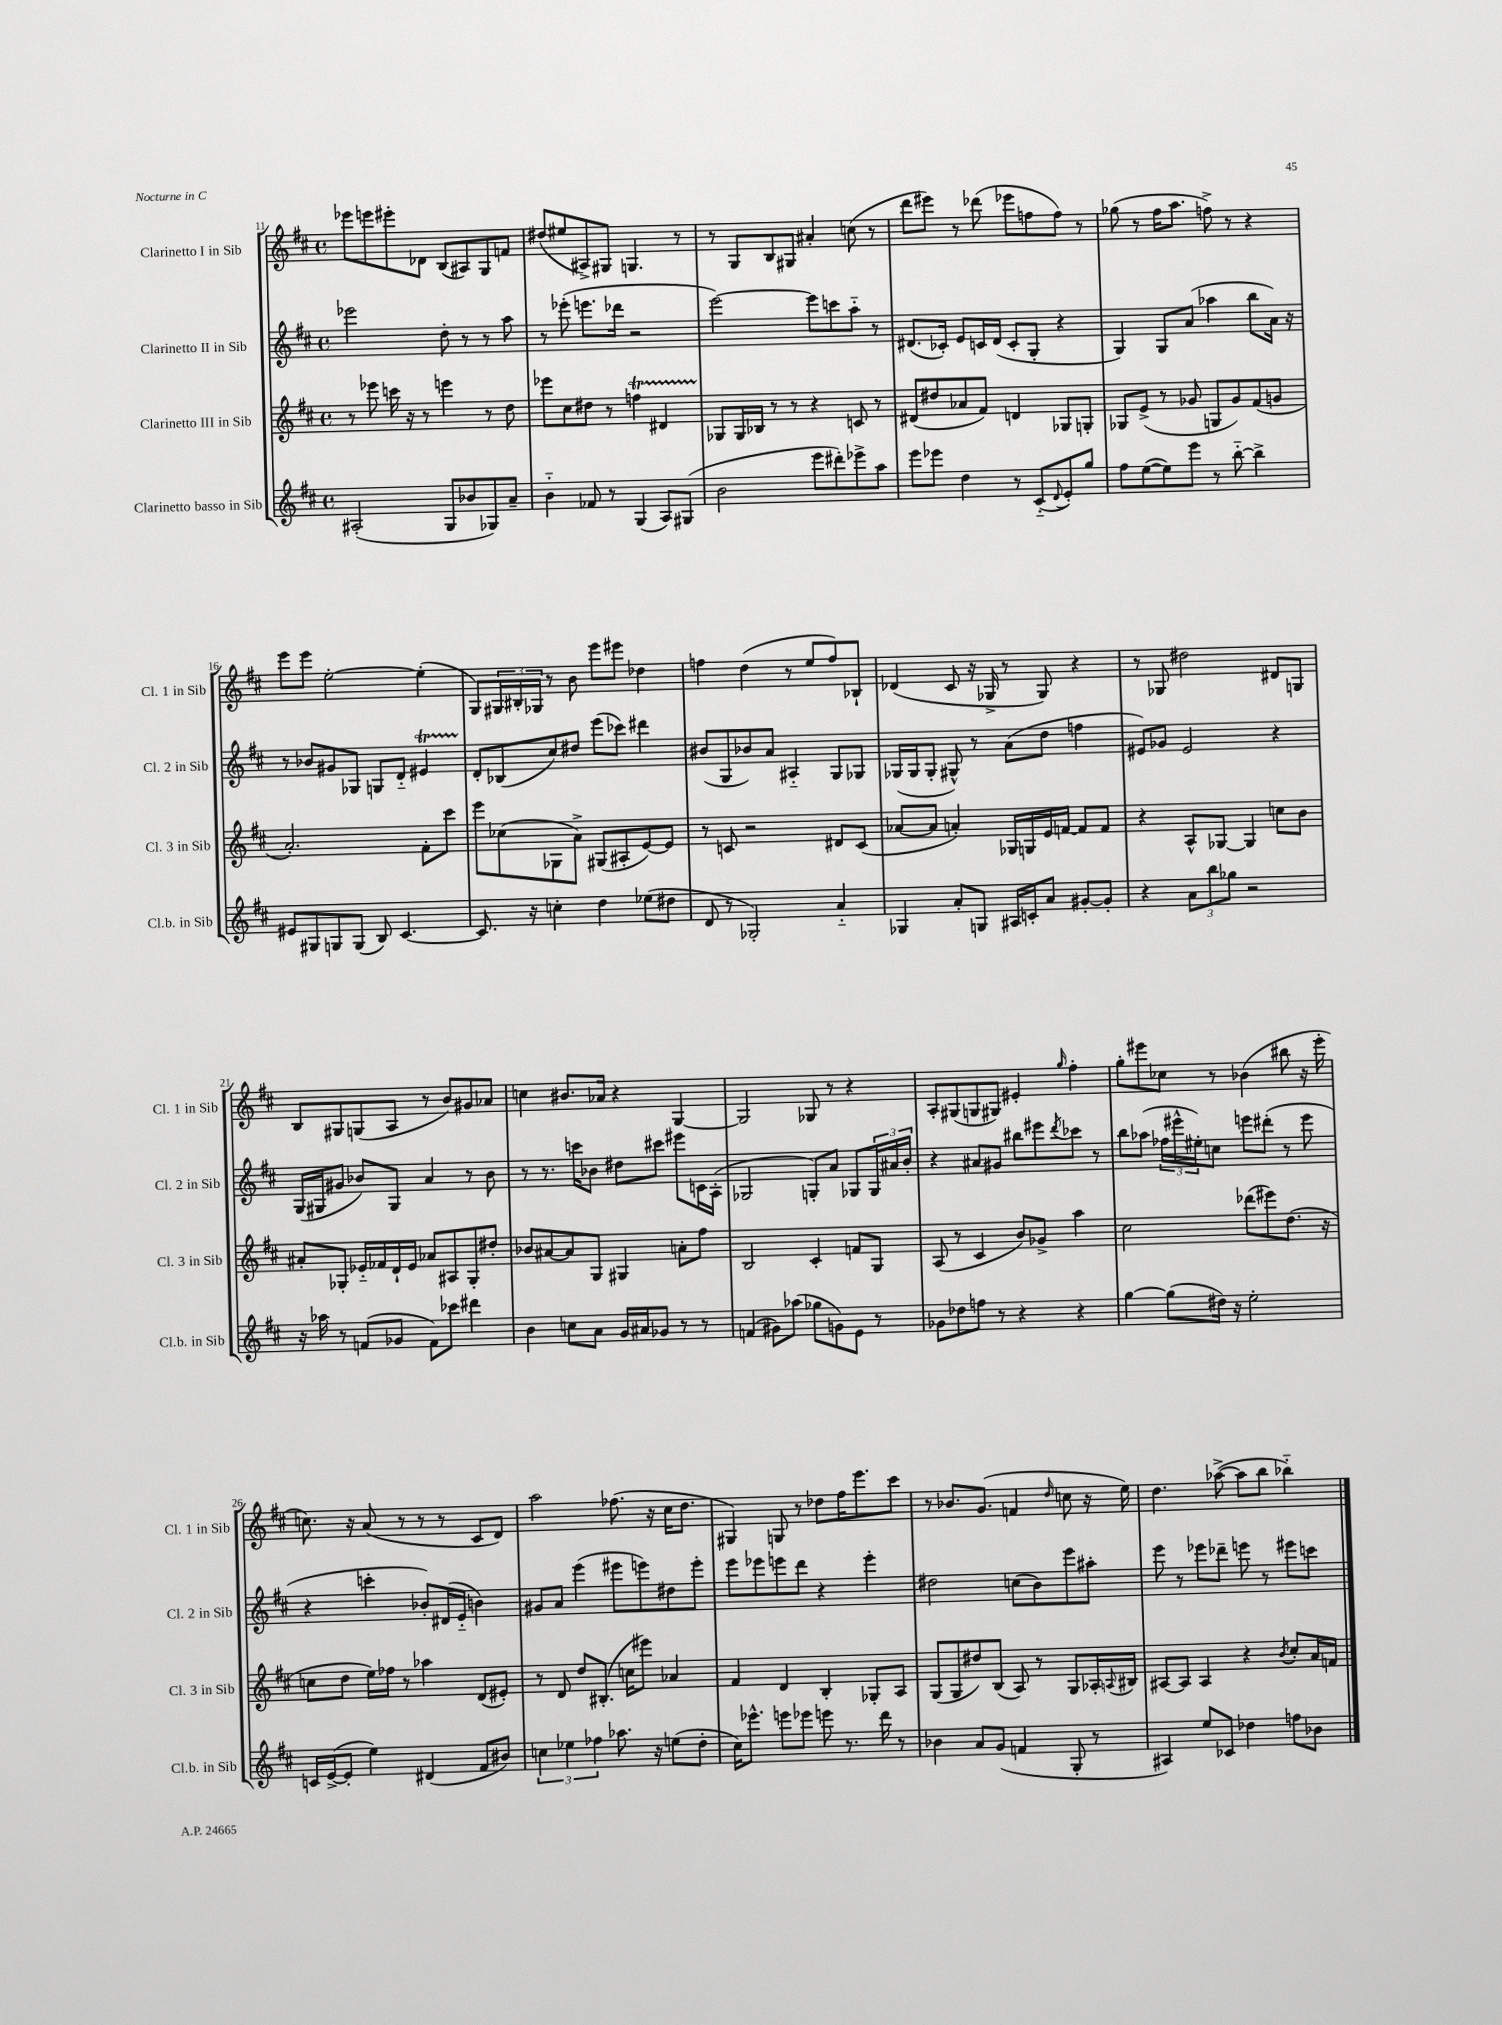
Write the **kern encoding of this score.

**kern	**kern	**kern	**kern
*part4	*part3	*part2	*part1
*staff4	*staff3	*staff2	*staff1
*I"Clarinetto basso in Sib	*I"Clarinetto III in Sib	*I"Clarinetto II in Sib	*I"Clarinetto I in Sib
*I'Cl.b. in Sib	*I'Cl. 3 in Sib	*I'Cl. 2 in Sib	*I'Cl. 1 in Sib
*clefG2	*clefG2	*clefG2	*clefG2
*k[f#c#]	*k[f#c#]	*k[f#c#]	*k[f#c#]
*M4/4	*M4/4	*M4/4	*M4/4
*met(c)	*met(c)	*met(c)	*met(c)
=11	=11	=11	=11
(2A#X'/	8r	2eee-X\	8eee-X\L
.	8eee-X\	.	8eeen\
.	16cccn\	.	8eee#X'\
.	16r	.	.
.	8r	.	8d-X\J
8G/L	4eeen\	8dd'\	(8B/L
8b-X/	.	8r	8A#X/)
8G-X/)	8r	8r	8G/
8a~/J	8dd\	8aa\	8fn/J
=12	=12	=12	=12
4b\	8eee-X\L	8r	(8dd#X/L
.	8cc#\	(8eee-X'\	8ee#X/
8f-X/	8dd#X\J	8.eeen\L	8A#X^/)
8r	8r	.	8G#X/J
.	.	16ddd-X\Jk	.
(4G/	4ffnT\	2r	4.Gn/
8A/L)	4d#XTTT/	.	.
(8G#X/J	.	.	8r
=13	=13	=13	=13
2b\	8G-X/L	[2eee\)	8r
.	16G-/L	.	8G/L
.	16B-X/JJ	.	.
.	8r	.	8B/
.	8r	.	8G#X/J
8eee\L	4r	8eee\L]	4a#X'/
8ddd#X'\)	.	8cccn\	.
8eee-X^\	8cn/	8aa\J	(8ccn\
8aa\J	8r	8r	8r
=14	=14	=14	=14
8eee\L	(8d#X/L	(8.d#X/L	8ddd\L
8eee-X\J	8dd#X/	.	8eee#X\J)
.	.	16c-X'/Jk)	.
4dd\	8a-X/	8e/L	8r
.	8f#/J)	16cn/L	(8ddd-X\
.	.	(16d#/JJ	.
8r	4dn/	8c'/L	8eee-X\L
(8c#/L	.	8G'/J	8ffn\
8qqd/	.	.	.
8e'/)	8G-X/L	4r	8ff\J)
8gg/J	8Gn'/J	.	8r
=15	=15	=15	=15
8ff#\L	8G-X/L	4G/)	(8gg-X\
([8ee\	(8e^/J	.	8r
8ee\])	8r	8G/L	16ff#\KL
.	.	.	8.aa\J
8eee\J	8g-X/	(8a/J	.
8r	8Gn/L	4aa-X\	8ffn^\)
[8bb\	8g-/)	.	8r
4bb^\]	(8f#/	8bb\L	4r
.	8gn/J	16a\Jk)	.
.	.	16r	.
!!LO:LB:g=z
=16	=16	=16	=16
8e#X/L	2.a'/)	8r	8eee\L
8G#X/	.	8b-X/L	8eee\J
8Gn/	.	8g#X/	[2ee'\
(8G/J	.	8G-X/J	.
8B/)	.	8Gn/L	.
[4.c#/	.	8d/J	.
.	8f#'\L	4e#Xt/	(4ee'\]
.	8ccc#\J	.	.
=17	=17	=17	=17
8.c#/]	8eee\L	8d'/L	8G/L)
.	(8cc-X\	(8B-X/	24G#X/L
.	.	.	24B#X'/
16r	.	.	.
.	.	.	24G-X/JJ
4ccn'\	8G-X\	8cc#/)	8r
.	8a^\J)	8dd#X/J	8b\
4dd\	(8G#X/L	(8eee\L	8eee\L
.	8A#X'/	8ccc-X\J)	8eee#X\J
(8ee-X\L	[8e/)	4ddd#X\	4dd-X\
8dd#X\J	8e/J]	.	.
=18	=18	=18	=18
8d/	8r	(8b#X/L	4ffn\
8r	8cn/	8G/	.
2G-X'/)	2r	8b-X/)	(4dd\
.	.	8a/J	.
.	.	4A#X/	8r
.	.	.	8ee/L
4a/	8d#X/L	8G/L	8ff/)
.	(8c/J	8G-X/J	8B-X`/J
=19	=19	=19	=19
4G-X/	[8a-X/L	(16G-X/LL	(4d-X/
.	.	16G-/J	.
.	8a-/J]	8G-'/J	.
8a'/L	4an'/)	8G#X^^/)	8c#/
8Gn/J	.	8r	16r
.	.	.	16G-X^/
16A#X/LL	16G-X/LL	(8a\L	8r
16cn'/J	16Gn/	.	.
8a/J	16e/	8dd\J	8G-/)
.	[16fn/JJ	.	.
[8g#X'/L	8f/L]	4ffn\	4r
8g#'/J]	8f/J	.	.
=20	=20	=20	=20
4r	4r	8e#X/L)	8r
.	.	8g-X/J	8G-X/
12a\L	8A^^/L	2e#/	2dd#X\
12bb\	.	.	.
.	[8G-X/J	.	.
12gg-X\J	.	.	.
2r	4G-/]	.	.
.	8ccn\L	4r	8d#X/L
.	8b\J	.	8Gn/J
!!LO:LB:g=z
=21	=21	=21	=21
16r	8a#X'/L	(16G/LL	8B/L
16aa-X\	.	16G#X/J	.
8r	8G-X'/J	8g#X/J	8G#X/
(8fn/L	16e-X/LL	8b-X/L)	(8Gn/
.	16f-X/	.	.
8g-X/J	16d`/	8G#/J	8A/J
.	16e-/JJ	.	.
8f\L)	8a-X/L	4a/	8r
8ccc-X\J	8A#X/	.	8b/L)
4ddd#X\	8G-'/	8r	8g#X/
.	8dd#X'/J	8b-\	8a-X/J
=22	=22	=22	=22
4b\	8b-X/L	8r	4ccn\
.	[8a#X/	8.r	.
8ccn\L	8a#/]	.	8.b#X/L
.	.	16cccn\KL	.
8a\J	8G/J	8b-X\J	.
.	.	.	16a-X/Jk
16g/LL	4G#X/	8dd#X\L	4r
16a#X/J	.	.	.
8g-X/J	.	8ccc#X\J	.
8r	8an'\L	8eee#X\L	[4G/
8r	8ff#\J	16cn\L	.
.	.	(16A'\JJ	.
=23	=23	=23	=23
(4fn/	2B/	2G-X/	2G/]
8g#X\L)	.	.	.
(8aa-X\J	.	.	.
8gg-X\L	4c#'/	8Gn'/L)	8G-X/
8gn\)	.	8a/J	8r
8e\J	8fn/L	8G-X/L	4r
8r	8G/J	24G-/L	.
.	.	24a#X/	.
.	.	24b'/JJ	.
=24	=24	=24	=24
8g-X\L	(8A/	4r	8A'/L
8dd-X\	8r	.	(8G#X/
8ffn\J	4c#/	8a#X/L	8Gn/
8r	.	8g#X/J	8G#X/J)
4r	8b/L)	8bb#X\L	4e#X'/
.	8g-X^/J	8eee#X\	.
.	.	8qddd/	16qqgg/
4r	4aa\	8ccc-X\J	4ff#'\
.	.	8r	.
=25	=25	=25	=25
[4gg\	2cc#\	8bb\L	8gg'\L
.	.	(8aa-X\J	8eee#X\
(8gg\L]	.	24ff-X\LL	8cc-X\J
.	.	24eee#X^^\	.
.	.	24ee#X'\J)	.
16dd#X\Jk)	.	8ccn\J	8r
16r	.	.	.
2ee'\	(8ddd-X\L	8eeen\L	(4b-X\
.	8eee#X\)	(8ddd#X'\J	.
.	(8.dd\J	8r	8bb#X\
.	.	8eee\	16r
.	16r	.	16eee#'\
!!LO:LB:g=z
=26	=26	=26	=26
16cn/LL	8ccn\L	4r	8.ccn\)
([16e^/J	.	.	.
8e'/J]	8dd\J	.	.
.	.	.	16r
4ee\)	16ee\LL)	4cccn'\	(8a/
.	16ff-X\JJ	.	.
.	8r	.	8r
(4d#X/	4aa-X\	8b-X'/L)	8r
.	.	(16d#X/L	8r
.	.	16e/JJ	.
8f#/L	(8d/L	4bn\)	8c#/L
8b#X/J)	8e#X'/J)	.	8d/J)
=27	=27	=27	=27
6ccn\	8r	8g#X/L	2aa\
.	8d/	8a/J	.
6ee-X\	.	.	.
.	8dd/L	(4eee\	.
6ff-X\	.	.	.
.	(8.B#X'/J	.	.
8.aa-X\	.	8eee#X\L	(8.ff-X\
.	16ccn\KL	.	.
.	8eee#X\J)	8eeen\)	.
16r	.	.	16r
(8een\L	4a-X/	8dd#X\	16cc#\KL
.	.	.	8.dd\J
8dd'\J	.	8eee'\J	.
=28	=28	=28	=28
16cc#\KL)	4f#/	8eee\L	4G#X/)
8.eee-X^^\J	.	.	.
.	.	8eee-X\	.
8eeen\L	4d/	8eeen\	8Gn/
8eee-X\J	.	8ddd\J	8r
8eeen\	4B'/	4r	8dd-X\L
8.r	.	.	16ff#\K
.	.	.	8.eee\
.	8G-X'/L	4eee'\	.
16ddd\	.	.	.
8r	8A/J	.	8ccc#\J
=29	=29	=29	=29
4b-X\	(8G/L	2dd#X\	8r
.	8G/	.	8.b-X/L
8a/L	8dd#X/)	.	.
.	.	.	(8.g/J
(8g/J	(8B/J	.	.
4fn/	8A/)	(8ccn\L	4fn/
.	8r	8b\)	.
.	.	.	16qqdd/
8G'/	8G/L	8eee\	8ccn\
8r	16A-X'/L	8aa#X'\J	16r
.	8qqAn/	.	.
.	16B#X/JJ	.	16ee\)
=30	=30	=30	=30
4A#X/)	[8A#X/L	8eee\	4.dd\
.	8A#/J]	8r	.
8ee/L	4A#/	8eee-X\L	.
8c-X/J	.	8ddd-X~\J	([8aa-X^\
4dd-X\	4r	8eeen\	8aa-\L]
.	.	8r	8bb\J
.	8qb/	.	.
8ffn\L	8cc#'/L	8eee#X\L	4bb-X\)
8b-X\J	16a/L	8cccn\J	.
.	16fn/JJ	.	.
==	==	==	==
*-	*-	*-	*-
